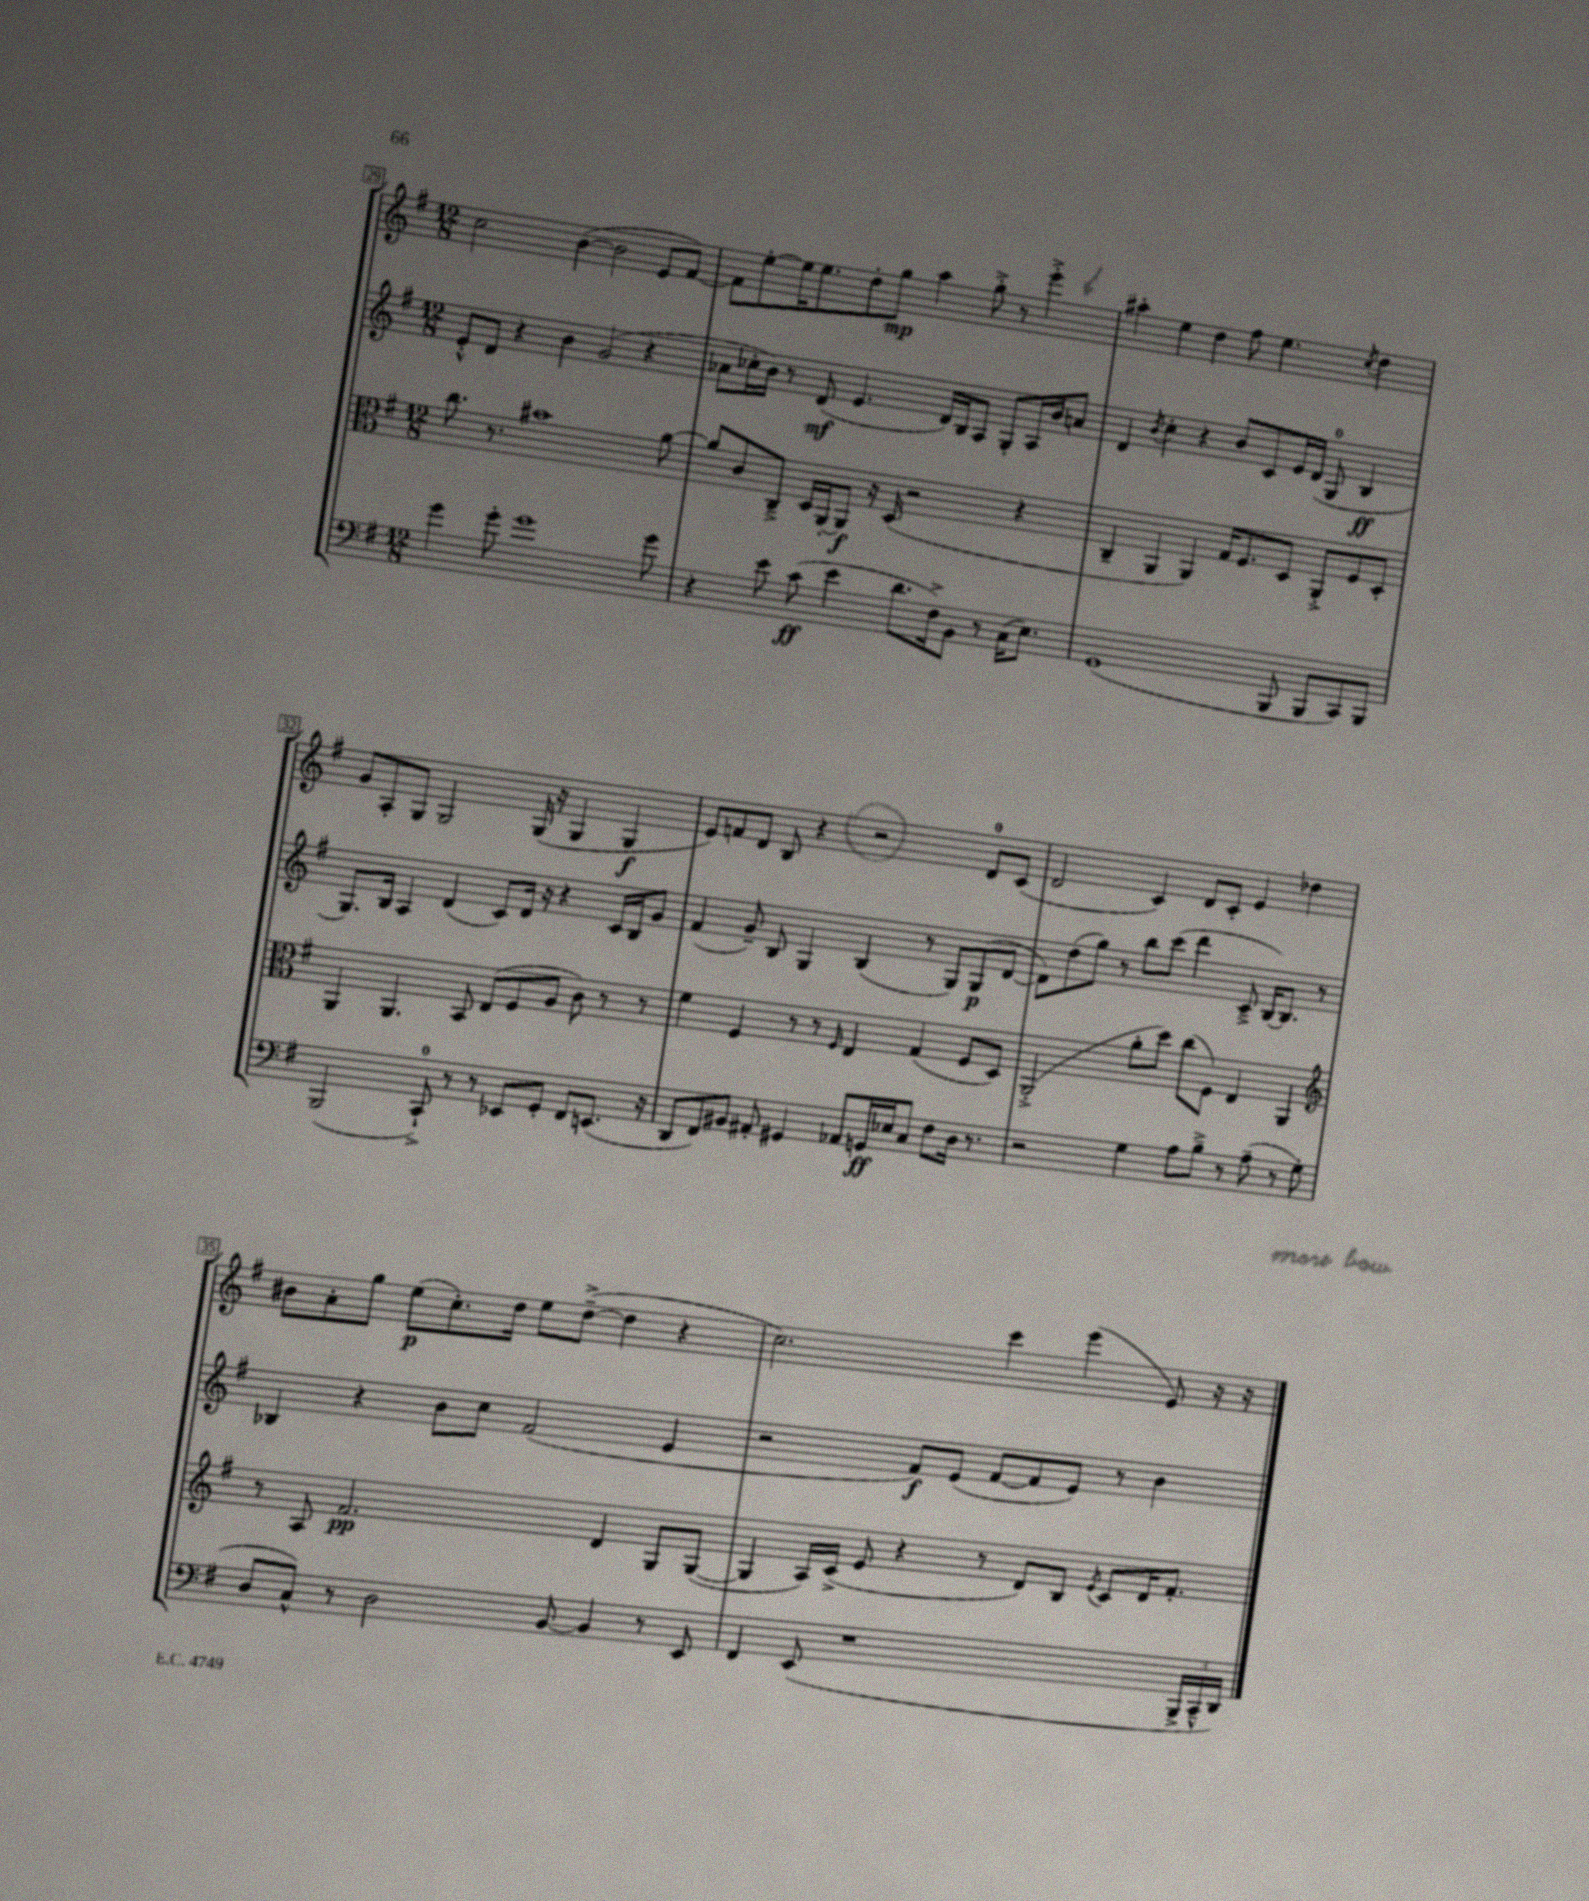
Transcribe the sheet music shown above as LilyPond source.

<<
\new StaffGroup <<
\new Staff = "s0" {
    \clef treble \key g \major \numericTimeSignature \time 12/8
    c''2 b'4~( b'2 e'8 fis'8~) |
    fis'8 e''8~-. e''16 e''8. d''8-. g''8\mp a''4 g''8-.-> r8 e'''4-.-> |
    ais''4-. e''4 d''4 fis''8 e''4. \acciaccatura { c''8 } d''4 |
    g'8 a8-. g8 g2 g16( r16 g4 g4\f |
    e'8) f'8 d'8 b8 r4 r2 d'8-0 c'8( |
    d'2 c'4) d'8 c'8-. e'4 des''4 |
    bis'8 a'8-. g''8 e''8\p( c''8.-.) d''16 e''8 d''8~--->( d''4 r4 |
    c''2.) c'''4 e'''4( e'8) r16 r16 \bar "|." |
}
\new Staff = "s1" {
    \clef treble \key g \major \numericTimeSignature \time 12/8
    e'8-.-^ d'8 r4 b'4 g'2( r4 |
    aes'8 ces''16-. b'16) r8 d'8\mf( e'4. d'16) b16 a8 g8-. a16 b'16 a'8 |
    d'4 \acciaccatura { b'8 } c''4-. r4 b'8 c'8 e'16 d'16( g8-0 b4\ff |
    g8.) b16 a4 d'4( c'8) d'16 r16 r4 c'16 b16 g'8 |
    fis'4( g'8--) b8 g4 b4( r8 g8) g8\p( d'8~ |
    d'8) d''8( g''8) r8 b''8 c'''8( d'''4 c'8---> b16~) b8. r8 |
    bes4 r4 b'8 c''8 fis'2( e'4 |
    r2 fis'8\f) e'8( fis'8~ fis'8 e'8) r8 b'4 \bar "|." |
}
\new Staff = "s2" {
    \clef alto \key g \major \numericTimeSignature \time 12/8
    c''8. r8. bis'1 a'8~ |
    a'8 c'8 c8---> d16 a,16~-. a,8\f r16 d16( r2 r4 |
    c4-- a,4 a,4) g16 fis8. d8 a,8-.-> fis8 d8-. |
    a,4 a,4. b,8 e8( fis8 a8 c'8) r8 r8 |
    fis'4 fis4 r8 r8 \grace { fis16 } e4 g4( fis8 d8) |
    a,2-.->( a'8-. d''8) c''8( fis8) e4 a,4 |
    \clef treble r8 a8 fis'2.\pp d'4 g8 g8~( |
    g4 a16) c'16->( e'8 r4 r8 d'8) b8 \acciaccatura { e'8 } c'8 d'16 fis'8.-. \bar "|." |
}
\new Staff = "s3" {
    \clef bass \key g \major \numericTimeSignature \time 12/8
    g'4 g'8-. g'1 g'8 |
    r4 e'8 c'8\ff( e'4 d'8. fis16->) b,8 r8 c16( e8.) |
    g,1( b,,8 b,,8 c,8) b,,8 |
    b,,2( c,8-0-!->) r8 r8 ees,8 g,8-. fis,8 e,8.( r16 |
    d,8 fis,8) bis,8 ais,8-. gis,4 aes,8 g,16\ff ees16 c8 fis8 d16 r8. |
    r2 g4 a8 b8---> r8 a8--( r8 g8-. |
    d8 c8-^) r8 d2 b,8~ b,4 r8 e,8 |
    fis,4 e,8( r1 \tuplet 3/2 { b,,16-> c,16---^ d,16) } \bar "|." |
}
>>
>>
\layout { \context { \Score currentBarNumber = #29 \override BarNumber.stencil = #(make-stencil-boxer 0.1 0.3 ly:text-interface::print) } }
